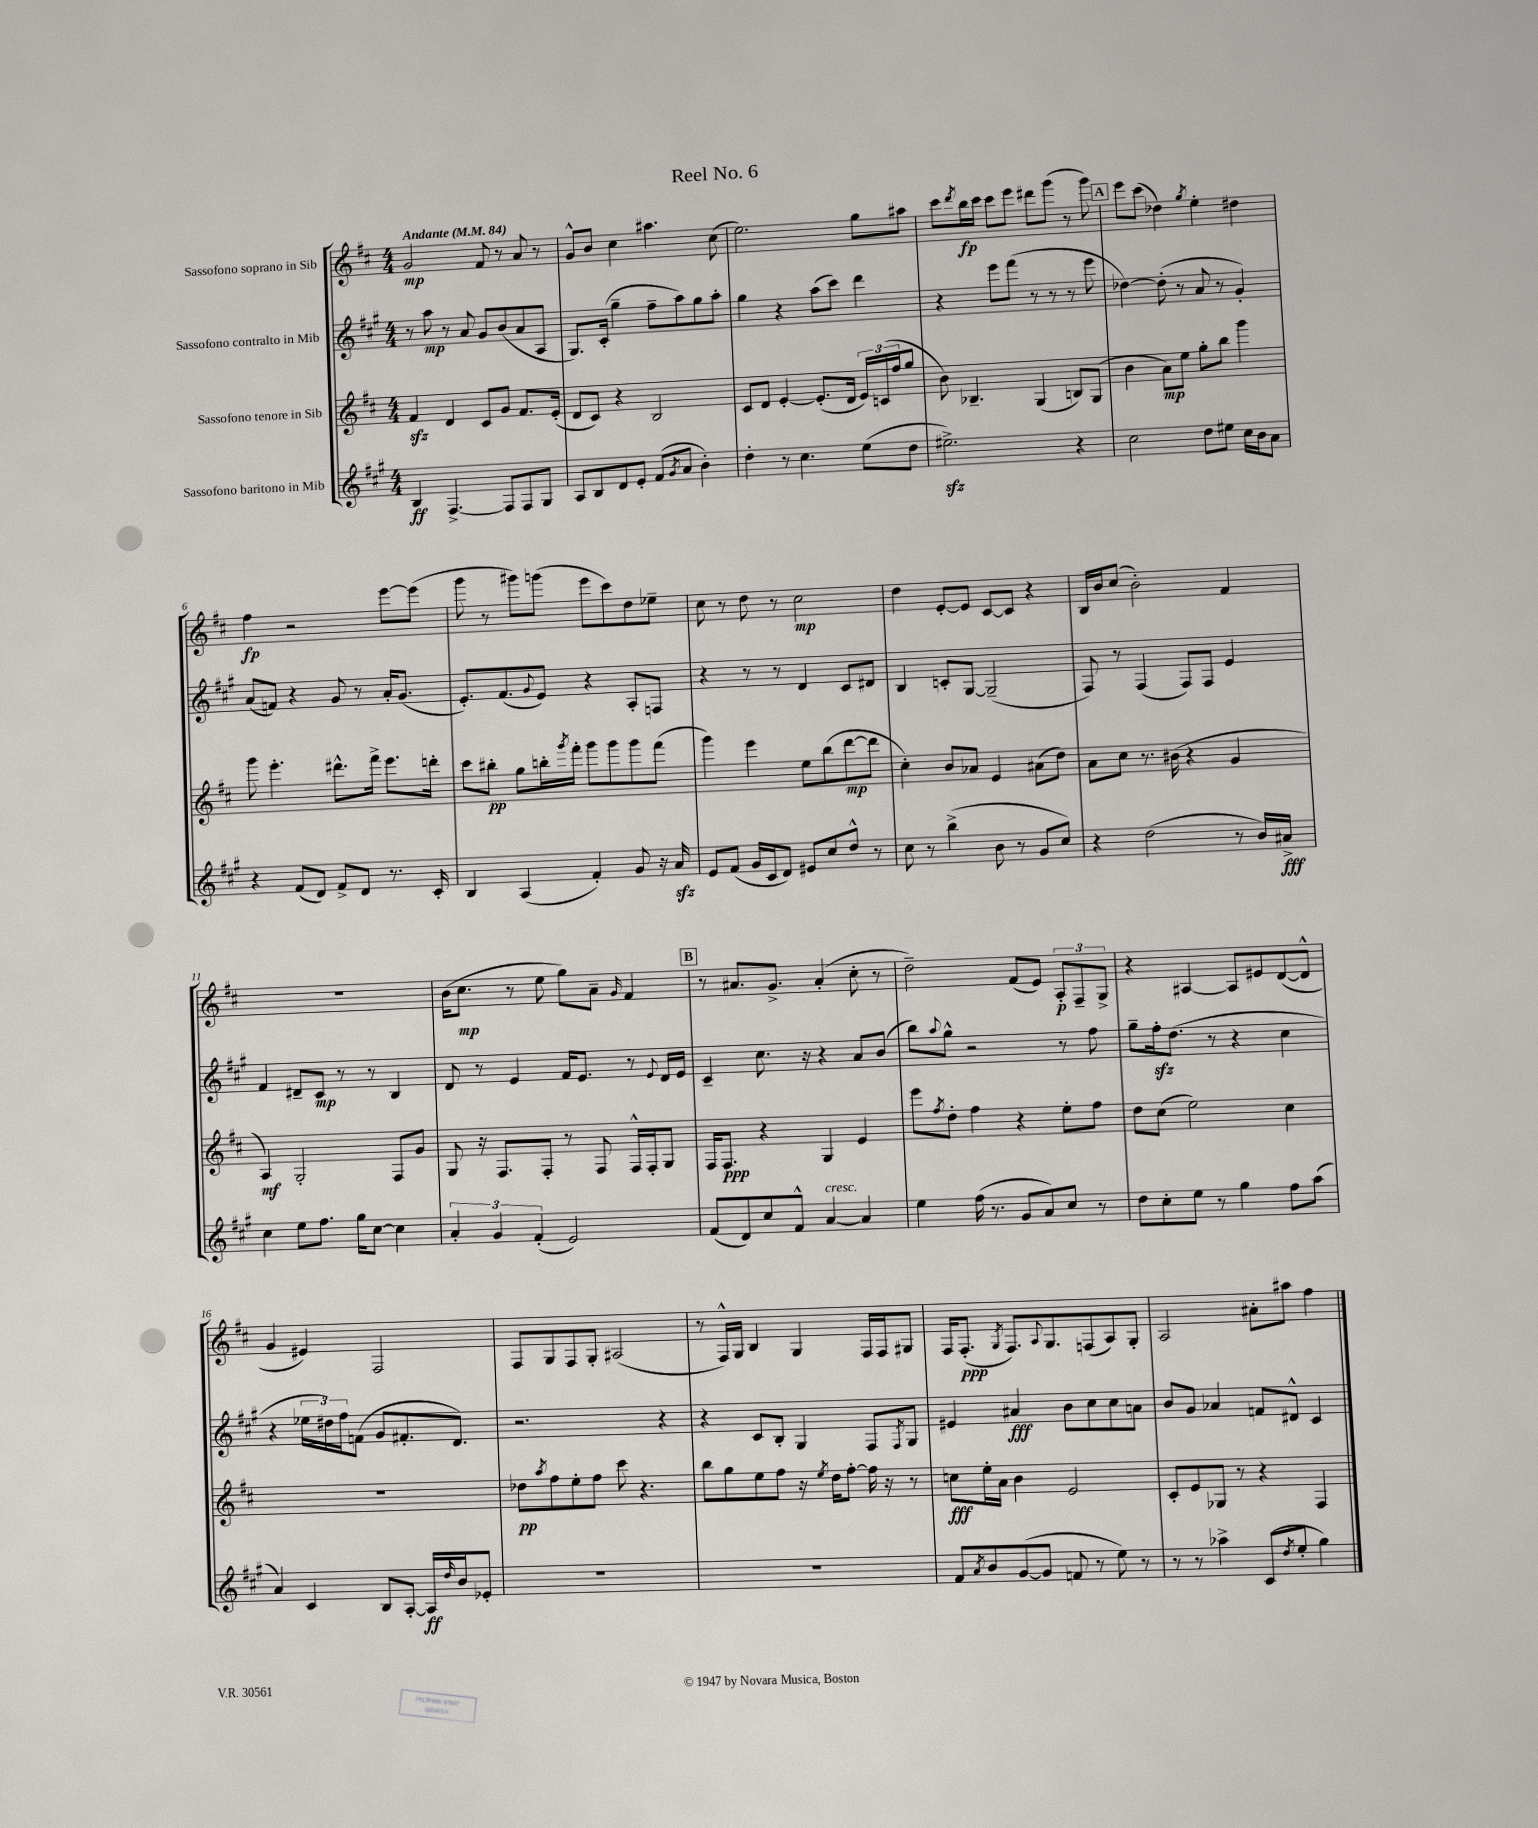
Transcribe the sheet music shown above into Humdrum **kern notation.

**kern	**dynam	**kern	**dynam	**kern	**dynam	**kern	**dynam
*part4	*part4	*part3	*part3	*part2	*part2	*part1	*part1
*staff4	*staff4	*staff3	*staff3	*staff2	*staff2	*staff1	*staff1
*I"Sassofono baritono in Mib	*	*I"Sassofono tenore in Sib	*	*I"Sassofono contralto in Mib	*	*I"Sassofono soprano in Sib	*
*clefG2	*	*clefG2	*	*clefG2	*	*clefG2	*
*k[f#c#g#]	*	*k[f#c#]	*	*k[f#c#g#]	*	*k[f#c#]	*
*M4/4	*	*M4/4	*	*M4/4	*	*M4/4	*
*MM84	*	*MM84	*	*MM84	*	*MM84	*
=1	=1	=1	=1	=1	=1	=1	=1
!	!	!	!	!	!	!LO:TX:a:B:t=Andante	!
4B/	ff	4f#zz/	.	8r	.	2g/	mp
.	.	.	.	8aa\	mp	.	.
[4.F#^/	.	4d/	.	8r	.	.	.
.	.	.	.	8a/	.	.	.
.	.	8c#/L	.	8g#/L	.	8f#/	.
8F#/L]	.	8g/J	.	(8b/	.	8r	.
8F#/	.	8.f#/L	.	8a/	.	8a/	.
8G#/J	.	.	.	8A/J	.	8r	.
.	.	(16e'/Jk	.	.	.	.	.
=2	=2	=2	=2	=2	=2	=2	=2
8A/L	.	8d/L	.	8.G#/L)	.	8g^^/L	.
8B/	.	8c#/J)	.	.	.	8b/J	.
.	.	.	.	(16c#'/Jk	.	.	.
8d/	.	4r	.	4gg#~\	.	4cc#\	.
8e'/J	.	.	.	.	.	.	.
(8f#/L	.	2B/	.	8ff#~\L	.	4.aa#X\	.
8qg#/	.	.	.	.	.	.	.
8a/J	.	.	.	8aa\)	.	.	.
4b'\)	.	.	.	8gg#\	.	.	.
.	.	.	.	8aa'\J	.	(8cc#\	.
=3	=3	=3	=3	=3	=3	=3	=3
4dd'\	.	8c#/L	.	4gg#\	.	2.ee\)	.
.	.	8d/J	.	.	.	.	.
8r	.	[4e'/	.	4r	.	.	.
4.cc#\	.	.	.	.	.	.	.
.	.	(8.e'/L]	.	(8aa\L	.	.	.
.	.	.	.	8ccc#\J)	.	.	.
.	.	16d/Jk	.	.	.	.	.
(8ee\L	.	24e/LL)	.	4ddd\	.	8gg\L	.
.	.	(24cn/	.	.	.	.	.
.	.	24ff#/J	.	.	.	.	.
8dd\J	.	8gg/J	.	.	.	8aa#X\J	.
=4	=4	=4	=4	=4	=4	=4	=4
2.ee#Xzz^\)	.	8b\)	.	4r	.	8ccc#\L	.
.	.	.	.	.	.	8qddd/	.
.	.	4.B-X~/	.	.	.	16bb\L	fp
.	.	.	.	.	.	16ccc#\JJ	.
.	.	.	.	8eee\L	.	8ccc#\L	.
.	.	.	.	(8fff#\J	.	8eee\J	.
.	.	(4G/	.	8r	.	8ddd#X\L	.
.	.	.	.	8r	.	(8ggg\J	.
4r	.	8Bn/L)	.	8r	.	8r	.
.	.	(8G/J	.	8eee\	.	8ggg\)	.
!!LO:REH:place=s1:t=A
=5	=5	=5	=5	=5	=5	=5	=5
2cc#\	.	4b\	.	[4dd-X\)	.	8eee\L	.
.	.	.	.	.	.	(8ccc#\J	.
.	.	8a\L)	mp	(8dd-'\]	.	4dd-X\)	.
.	.	8ee\J	.	8r	.	.	.
.	.	.	.	.	.	8qgg/	.
8dd\L	.	8gg'\L	.	8a/	.	4ee'\	.
8ee#X\J	.	8bb\J	.	8r	.	.	.
16cc#\LL	.	4ggg\	.	4g#'/)	.	4dd#X\	.
16b\J	.	.	.	.	.	.	.
8a\J	.	.	.	.	.	.	.
!!LO:LB:g=z
=6	=6	=6	=6	=6	=6	=6	=6
4r	.	8ggg\	.	(8a/L	.	4ff#\	fp
.	.	4.eee'\	.	8fn/J)	.	.	.
(8f#/L	.	.	.	4r	.	2r	.
8d/J)	.	.	.	.	.	.	.
8f#^/L	.	8.ddd#X^^\L	.	8g#/	.	.	.
8d/J	.	.	.	8r	.	.	.
.	.	16fff#^\Jk	.	.	.	.	.
8.r	.	8.eee\L	.	16a'/KL	.	[8eee\L	.
.	.	.	.	(8.g#/J	.	.	.
.	.	.	.	.	.	(8eee\J]	.
16c#'/	.	16dddn'\Jk	.	.	.	.	.
=7	=7	=7	=7	=7	=7	=7	=7
4B/	.	8ccc#\L	.	8.e'/L)	.	8ggg\	.
.	.	8bb#X'\J	pp	.	.	8r	.
.	.	.	.	(8.f#/	.	.	.
(4A/	.	8gg\L	.	.	.	8ggg#X\L)	.
.	.	.	.	8qqg#/	.	.	.
.	.	16bbn'\L	.	8e/J)	.	(8gggn\J	.
.	.	8qggg/	.	.	.	.	.
.	.	16fff#'\JJ	.	.	.	.	.
4f#'/)	.	8ggg\L	.	4r	.	8eee\L	.
.	.	8ggg\	.	.	.	8ccc#\)	.
8g#/	.	8ggg\	.	8A'/L	.	8dd\	.
16r	.	(8fff#\J	.	8Fn/J	.	8ee-X~\J	.
16azz/	.	.	.	.	.	.	.
=8	=8	=8	=8	=8	=8	=8	=8
8e/L	.	4ggg\)	.	4r	.	8cc#\	.
(8f#/J	.	.	.	.	.	8r	.
16g#/LL	.	4eee\	.	8r	.	8dd\	.
16c#/J	.	.	.	.	.	.	.
8d/J)	.	.	.	8r	.	8r	.
8e#X/L	.	8ee\L	.	4d/	.	2cc#\	mp
8cc#/	.	(8bb\	.	.	.	.	.
8dd^^/J	.	[8ddd\	mp	8c#/L	.	.	.
8r	.	8ddd\J]	.	8d#X/J	.	.	.
=9	=9	=9	=9	=9	=9	=9	=9
8cc#\	.	4cc#'\)	.	4B/	.	4dd\	.
8r	.	.	.	.	.	.	.
(4bb^\	.	8b/L	.	8cn'/L	.	[8e'/L	.
.	.	8a-X/J	.	[8G#/J	.	8e/J]	.
8b\	.	4e/	.	(2G#~/]	.	[8c#/L	.
8r	.	.	.	.	.	8c#/J]	.
8g#/L	.	(8a#X\L	.	.	.	4r	.
8cc#/J)	.	8dd\J)	.	.	.	.	.
=10	=10	=10	=10	=10	=10	=10	=10
4r	.	8a\L	.	8F#/)	.	16B/LL	.
.	.	.	.	.	.	16b/J	.
.	.	8cc#\J	.	8r	.	(8cc#/J	.
(2dd\	.	8.r	.	(4F#/	.	2b'\)	.
.	.	(16b#X\	.	.	.	.	.
.	.	4r	.	8F#/L)	.	.	.
.	.	.	.	8F#/J	.	.	.
8r	.	4g/	.	4e/	.	4f#/	.
16b/LL)	.	.	.	.	.	.	.
16a#X^/JJ	fff	.	.	.	.	.	.
!!LO:LB:g=z
=11	=11	=11	=11	=11	=11	=11	=11
4cc#\	.	4A/)	mf	4f#/	.	1r	.
8ee\L	.	2G'/	.	8d#X~/L	.	.	.
8.ff#\J	.	.	.	8c#/J	mp	.	.
.	.	.	.	8r	.	.	.
16gg#\KL	.	.	.	.	.	.	.
[8cc#\J	.	.	.	8r	.	.	.
4cc#\]	.	8F#/L	.	4B/	.	.	.
.	.	8g/J	.	.	.	.	.
=12	=12	=12	=12	=12	=12	=12	=12
6a'/	.	8G/	.	8d/	.	(16b\KL	.
.	.	.	.	.	.	8.cc#\J	mp
.	.	16r	.	8r	.	.	.
6g#/	.	.	.	.	.	.	.
.	.	8.F#/L	.	.	.	.	.
.	.	.	.	4e/	.	8r	.
(6f#'/	.	.	.	.	.	.	.
.	.	8F#'/J	.	.	.	8ee\	.
2e/)	.	8r	.	16f#/KL	.	8gg\L)	.
.	.	.	.	8.e/J	.	.	.
.	.	8F#/	.	.	.	8a~\J	.
.	.	.	.	.	.	16qqg/	.
.	.	16F#^^/LL	.	8r	.	4f#/	.
.	.	16F#'/J	.	.	.	.	.
.	.	.	.	8qqe/	.	.	.
.	.	8G/J	.	16d/LL	.	.	.
.	.	.	.	16e/JJ	.	.	.
!!LO:REH:place=s1:t=B
=13	=13	=13	=13	=13	=13	=13	=13
(8f#/L	.	16F#/KL	.	4c#~/	.	8r	.
.	.	8.F#/J	ppp	.	.	.	.
8d/)	.	.	.	.	.	8.a#X/L	.
8cc#/	.	4r	.	8.cc#\	.	.	.
.	.	.	.	.	.	8.g^/J	.
8f#^^/J	.	.	.	.	.	.	.
.	.	.	.	16r	.	.	.
!LO:TX:a:i:t=cresc.	!	!	!	!	!	!	!
[4a/	.	4G/	.	4r	.	(4a#'/	.
4a/]	.	4e/	.	8a/L	.	8cc#'\	.
.	.	.	.	(8b/J	.	8r	.
=14	=14	=14	=14	=14	=14	=14	=14
4ee\	.	8eee\L	.	8bb\L)	.	2dd~\)	.
.	.	8qff#/	.	8qqaa/	.	.	.
.	.	8dd'\J	.	8gg#^^\J	.	.	.
(16ff#\	.	4ff#\	.	2r	.	.	.
8.r	.	.	.	.	.	.	.
8g#/L	.	4r	.	.	.	(8f#/L	.
8a/)	.	.	.	.	.	8e/J)	.
8cc#/J	.	8ee'\L	.	8r	.	12A'/L	p
.	.	.	.	.	.	12F#~/	.
8r	.	8ff#\J	.	8ff#\	.	.	.
.	.	.	.	.	.	12G^/J	.
=15	=15	=15	=15	=15	=15	=15	=15
8dd\L	.	8dd\L	.	8gg#~\L	.	4r	.
8cc#'\	.	(8cc#\J	.	16ff#zz'\k	.	.	.
.	.	.	.	(8.dd\J	.	.	.
8ee\J	.	2ee\)	.	.	.	[4A#X/	.
8r	.	.	.	8r	.	.	.
4gg#\	.	.	.	4r	.	8A#/L]	.
.	.	.	.	.	.	8e#X/	.
8ff#\L	.	4cc#\	.	4cc#\	.	([8d/	.
(8aa\J	.	.	.	.	.	8d^^/J]	.
!!LO:LB:g=z
=16	=16	=16	=16	=16	=16	=16	=16
4a/)	.	1r	.	4r	.	4g/	.
4c#/	.	.	.	24ee-X\LL	.	4e#X/)	.
.	.	.	.	24dd#X\)	.	.	.
.	.	.	.	24ff#\J	.	.	.
.	.	.	.	(8fn\J	.	.	.
8B/L	.	.	.	8g#/L	.	2F#/	.
[8A'/J	.	.	.	8.f#X'/	.	.	.
16A/LL]	ff	.	.	.	.	.	.
16qqdd/	.	.	.	.	.	.	.
16b/J	.	.	.	8.d/J)	.	.	.
8e-X'/J	.	.	.	.	.	.	.
=17	=17	=17	=17	=17	=17	=17	=17
1r	.	8dd-X\L	pp	2.r	.	8F#/L	.
.	.	8qaa/	.	.	.	.	.
.	.	8ff#\	.	.	.	8G/	.
.	.	8ee'\	.	.	.	8F#/	.
.	.	8ff#\J	.	.	.	8G'/J	.
.	.	8ccc#\	.	.	.	(2A#X/	.
.	.	4.r	.	.	.	.	.
.	.	.	.	4r	.	.	.
=18	=18	=18	=18	=18	=18	=18	=18
1r	.	8bb\L	.	4r	.	8r	.
.	.	8gg\	.	.	.	16F#^^/LL)	.
.	.	.	.	.	.	16G/JJ	.
.	.	8ee\	.	8c#/L	.	4B/	.
.	.	8ff#\J	.	8B'/J	.	.	.
.	.	16r	.	4G#/	.	4G/	.
.	.	8qee/	.	.	.	.	.
.	.	16dd\KL	.	.	.	.	.
.	.	[8ff#'\J	.	.	.	.	.
.	.	16ff#\]	.	8F#/L	.	16F#/LL	.
.	.	16r	.	.	.	16F#/J	.
.	.	.	.	8qF#/	.	.	.
.	.	8r	.	8G#/J	.	8G#X/J	.
=19	=19	=19	=19	=19	=19	=19	=19
8f#/L	.	8ccn\L	fff	4e#X/	.	16F#/KL	.
.	.	.	.	.	.	(8.F#'/J	ppp
8qa/	.	.	.	.	.	.	.
8b/	.	16ee'\L	.	.	.	.	.
.	.	16a\JJ	.	.	.	.	.
.	.	.	.	.	.	8qG/	.
([8g#/	.	4b\	.	4a#X/	fff	8.F#/L)	.
8g#/J]	.	.	.	.	.	.	.
.	.	.	.	.	.	8qqA/	.
.	.	.	.	.	.	8.G/	.
8fn/	.	2e/	.	8b\L	.	.	.
8r	.	.	.	8cc#\	.	(8Fn/	.
8ee\)	.	.	.	8cc#\	.	8A/)	.
8r	.	.	.	8an\J	.	8G'/J	.
=20	=20	=20	=20	=20	=20	=20	=20
8r	.	8c#'/L	.	8b/L	.	2A/	.
8r	.	8e/	.	8g#/J	.	.	.
4aa-X^\	.	8G-X/J	.	4a-X/	.	.	.
.	.	8r	.	.	.	.	.
(8c#/L	.	4r	.	8fn/L	.	8a#X'\L	.
8qdd/	.	.	.	.	.	.	.
8ee'/J	.	.	.	8d#X^^/J	.	8aa#X\J	.
4gg#\)	.	4F#/	.	4c#/	.	4ff#\	.
==	==	==	==	==	==	==	==
*-	*-	*-	*-	*-	*-	*-	*-
